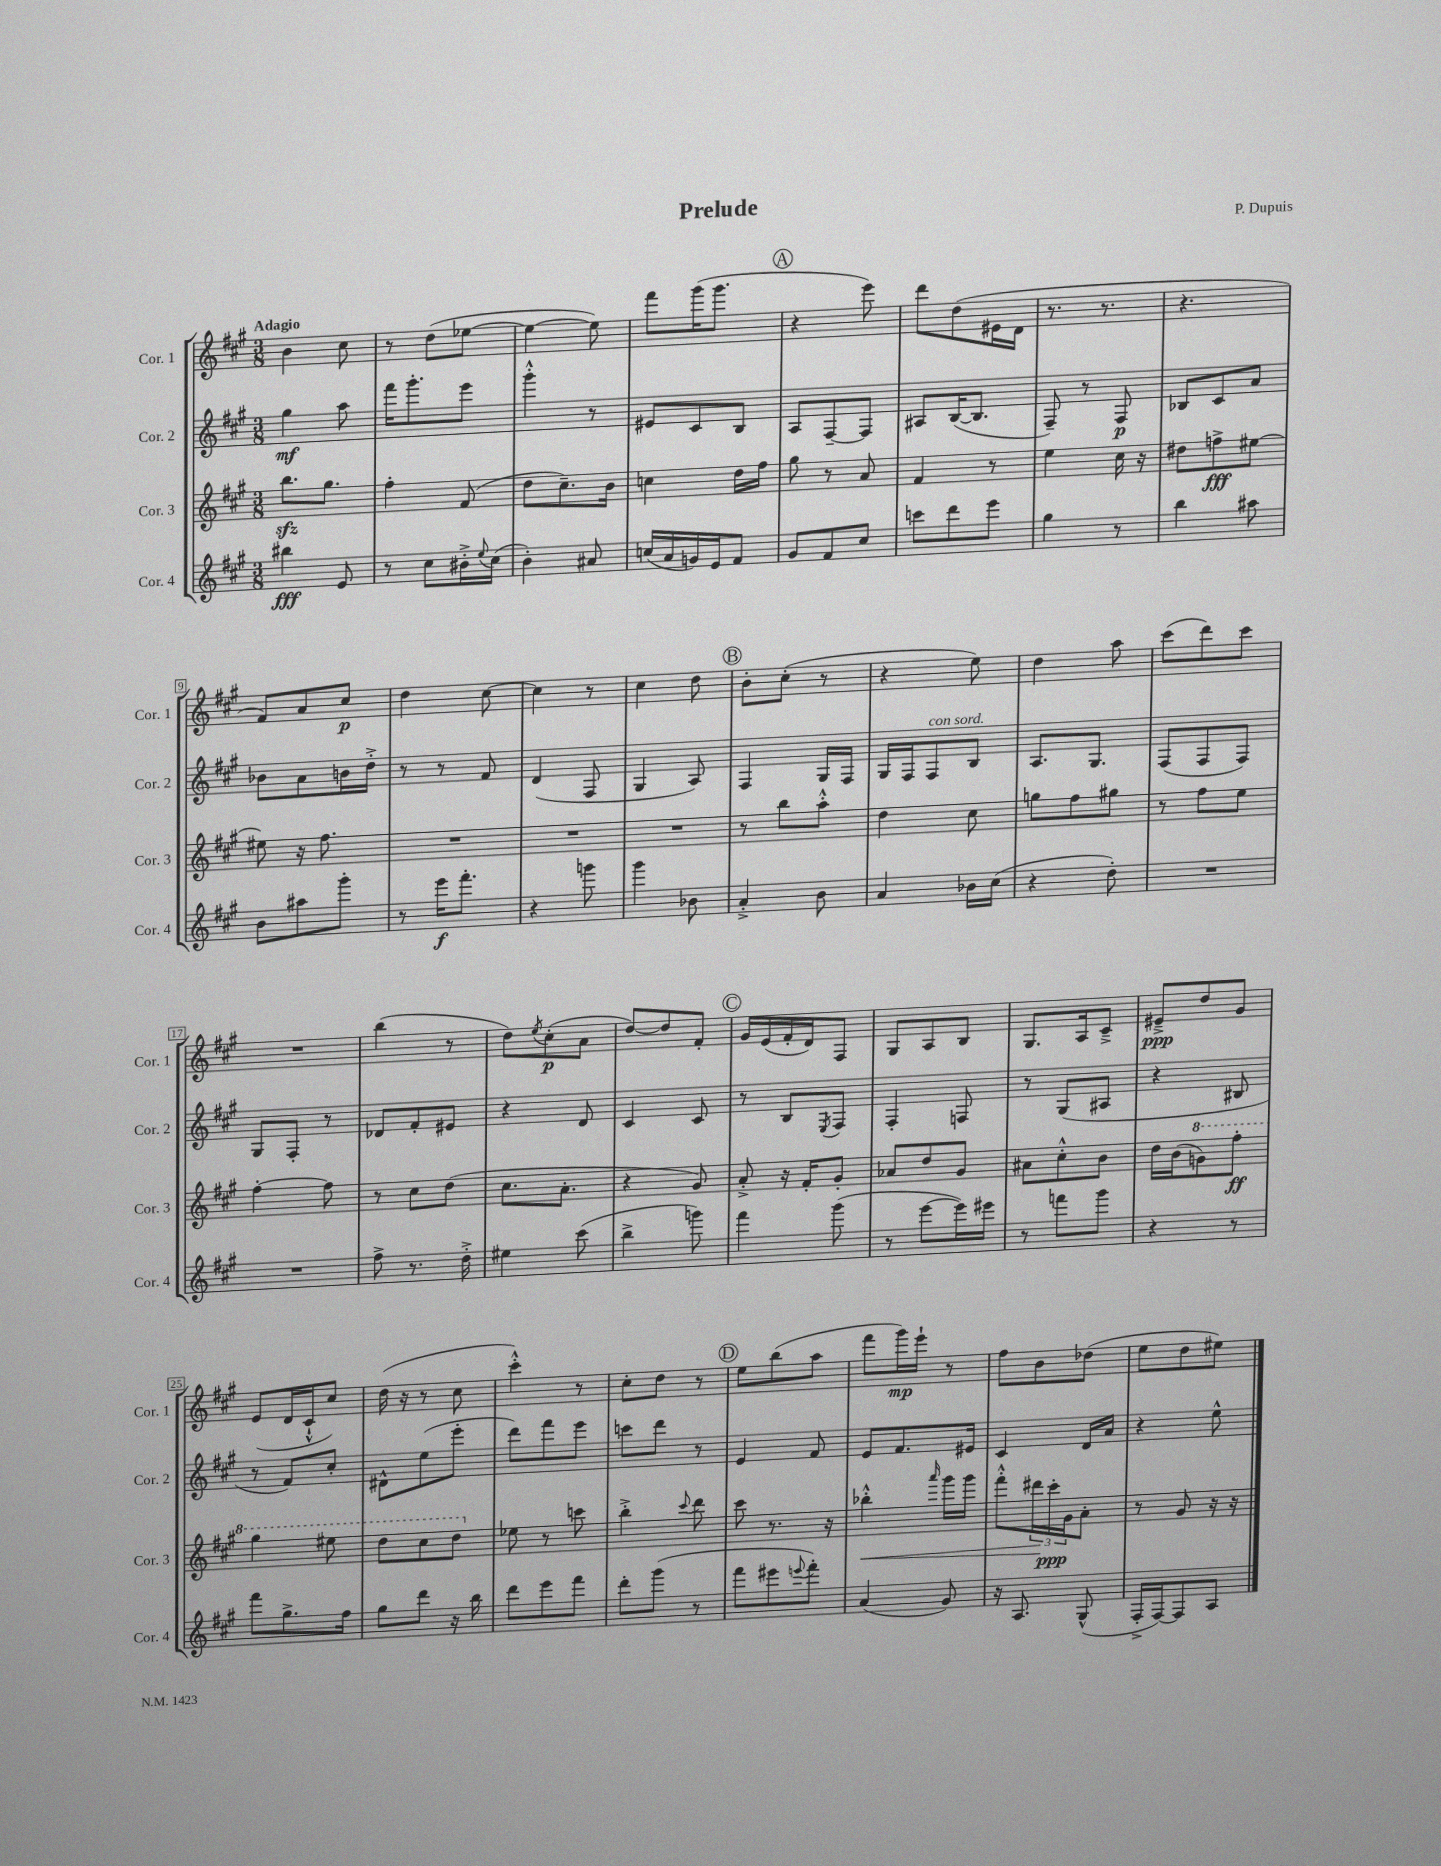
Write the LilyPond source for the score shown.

\header { title = "Prelude" composer = "P. Dupuis" }
<<
\new StaffGroup <<
\new Staff = "s0" \with { instrumentName = "Cor. 1" shortInstrumentName = "Cor. 1" } {
    \clef treble \key a \major \numericTimeSignature \time 3/8 \tempo "Adagio"
    b'4 cis''8 |
    r8 d''8( ees''8~ |
    ees''4~ ees''8) |
    fis'''8 gis'''16( gis'''8. |
    \mark \markup { \circle "A" } r4 e'''8) |
    d'''8 d''8( eis'16 d'16 |
    r8. r8. |
    r4. |
    fis'8) a'8 cis''8\p |
    d''4 cis''8~ |
    cis''4 r8 |
    cis''4 d''8 |
    \mark \markup { \circle "B" } b'8-. cis''8-.( r8 |
    r4 e''8) |
    d''4 a''8 |
    cis'''8( d'''8) cis'''8 |
    R4. |
    b''4( r8 |
    d''8) \acciaccatura { e''8 } cis''8-.\p( a'8 |
    d''8~) d''8 fis'8-. |
    \mark \markup { \circle "C" } gis'16 e'16( fis'16-. d'16) fis8 |
    gis8 a8 b8 |
    gis8. a16 cis'8---> |
    eis'8--->\ppp d''8 gis'8 |
    e'8( d'16 cis'16-!-^ cis''8) |
    d''16( r16 r8 cis''8 |
    cis'''4-.-^) r8 |
    cis''8-. d''8 r8 |
    \mark \markup { \circle "D" } e''8 b''8( a''8 |
    fis'''8 gis'''16\mp) e'''16-! r8 |
    fis''8 b'8 des''8( |
    e''8 d''8 eis''8) \bar "|." |
}
\new Staff = "s1" \with { instrumentName = "Cor. 2" shortInstrumentName = "Cor. 2" } {
    \clef treble \key a \major \numericTimeSignature \time 3/8
    gis''4\mf a''8 |
    fis'''16 gis'''8.-. e'''8 |
    gis'''4-.-^ r8 |
    eis'8 cis'8 b8 |
    \mark \markup { \circle "A" } a8 fis8~-- fis8 |
    ais8 b16~( b8. |
    fis8--) r8 fis8\p |
    bes8 cis'8 a'8 |
    bes'8 a'8 b'16 d''16-.-> |
    r8 r8 fis'8 |
    d'4( fis8 |
    gis4 a8) |
    \mark \markup { \circle "B" } fis4 gis16 fis16 |
    gis16 fis16 fis8^\markup { \italic "con sord." } b8 |
    a8. gis8. |
    fis8( fis8 fis8) |
    gis8 fis8-. r8 |
    des'8 fis'8-. eis'8 |
    r4 d'8 |
    cis'4 cis'8 |
    \mark \markup { \circle "C" } r8 b8 \acciaccatura { e8 } fis8 |
    fis4-. f8 |
    r8 gis8( ais8 |
    r4 bis8 |
    r8 fis'8) cis''8-. |
    dis'8-^ e''8( e'''8-. |
    d'''8) fis'''8 e'''8 |
    c'''8 d'''8 r8 |
    \mark \markup { \circle "D" } e'4 fis'8 |
    e'8 fis'8. eis'16 |
    cis'4 d'16 a'16 |
    r4 e''8-^ \bar "|." |
}
\new Staff = "s2" \with { instrumentName = "Cor. 3" shortInstrumentName = "Cor. 3" } {
    \clef treble \key a \major \numericTimeSignature \time 3/8
    b''8.\sfz gis''8. |
    fis''4-. fis'8( |
    d''8 cis''8.--) b'16 |
    c''4 d''16 fis''16 |
    \mark \markup { \circle "A" } gis''8 r8 a'8 |
    fis'4 r8 |
    e''4 cis''16 r16 |
    dis''8 f''8->\fff eis''8~ |
    eis''8 r16 fis''8. |
    R4. |
    R4. |
    R4. |
    \mark \markup { \circle "B" } r8 b''8 a''8-.-^ |
    d''4 cis''8 |
    g''8 fis''8 gis''8 |
    r8 fis''8 e''8 |
    fis''4~-. fis''8 |
    r8 cis''8 d''8( |
    cis''8. a'8.-. |
    r4 gis'8) |
    \mark \markup { \circle "C" } a'8-.-> r16 fis'16-. gis'8-. |
    aes'8 d''8 gis'8 |
    ais'8 cis''8-.-^ b'8 |
    d''16 b'16( \ottava #1 g''8) fis'''8-.\ff |
    gis'''4 eis'''8 |
    d'''8 cis'''8 d'''8 \ottava #0 |
    ees''8 r8 c'''8 |
    b''4-.-> \appoggiatura { cis'''8 } d'''8 |
    \mark \markup { \circle "D" } cis'''8 r8. r16 |
    bes''4-.-^\< \grace { a'''16 } gis'''16 gis'''16 |
    fis'''8-.-^ \tuplet 3/2 { dis'''16\! cis'''16-.\ppp gis'16 } a'8-. |
    r8 gis'8 r16 r16 \bar "|." |
}
\new Staff = "s3" \with { instrumentName = "Cor. 4" shortInstrumentName = "Cor. 4" } {
    \clef treble \key a \major \numericTimeSignature \time 3/8
    bis''4\fff e'8 |
    r8 cis''8 bis'16-.-> \appoggiatura { e''8 } cis''16( |
    b'4-.) ais'8 |
    c''16( a'16 g'16) e'16 fis'8 |
    \mark \markup { \circle "A" } gis'8 fis'8 cis''8 |
    c'''8 d'''8 e'''8 |
    gis''4 r8 |
    b''4 ais''8 |
    b'8 ais''8 gis'''8-. |
    r8 e'''16\f fis'''8.-. |
    r4 g'''8 |
    gis'''4 bes'8 |
    \mark \markup { \circle "B" } a'4-.-> b'8 |
    a'4 bes'16 cis''16( |
    r4 d''8-.) |
    R4. |
    R4. |
    fis''8-> r8. d''16-.-> |
    eis''4 cis'''8( |
    b''4-> g'''8) |
    \mark \markup { \circle "C" } fis'''4 gis'''8( |
    r8 e'''8~ e'''16) eis'''16 |
    r8 f'''8 gis'''8 |
    r4 r8 |
    fis'''8 gis''8.-> fis''16 |
    gis''8 d'''8 r16 b''16 |
    d'''8 e'''8 fis'''8 |
    d'''8-. gis'''8( r8 |
    \mark \markup { \circle "D" } fis'''8 eis'''8 \appoggiatura { e'''8 } fis'''8-.) |
    a'4( gis'8) |
    r16 a8. gis8-^( |
    fis16-.-> fis16~) fis8 a8 \bar "|." |
}
>>
>>
\layout { \context { \Score \override BarNumber.stencil = #(make-stencil-boxer 0.1 0.3 ly:text-interface::print) } }
